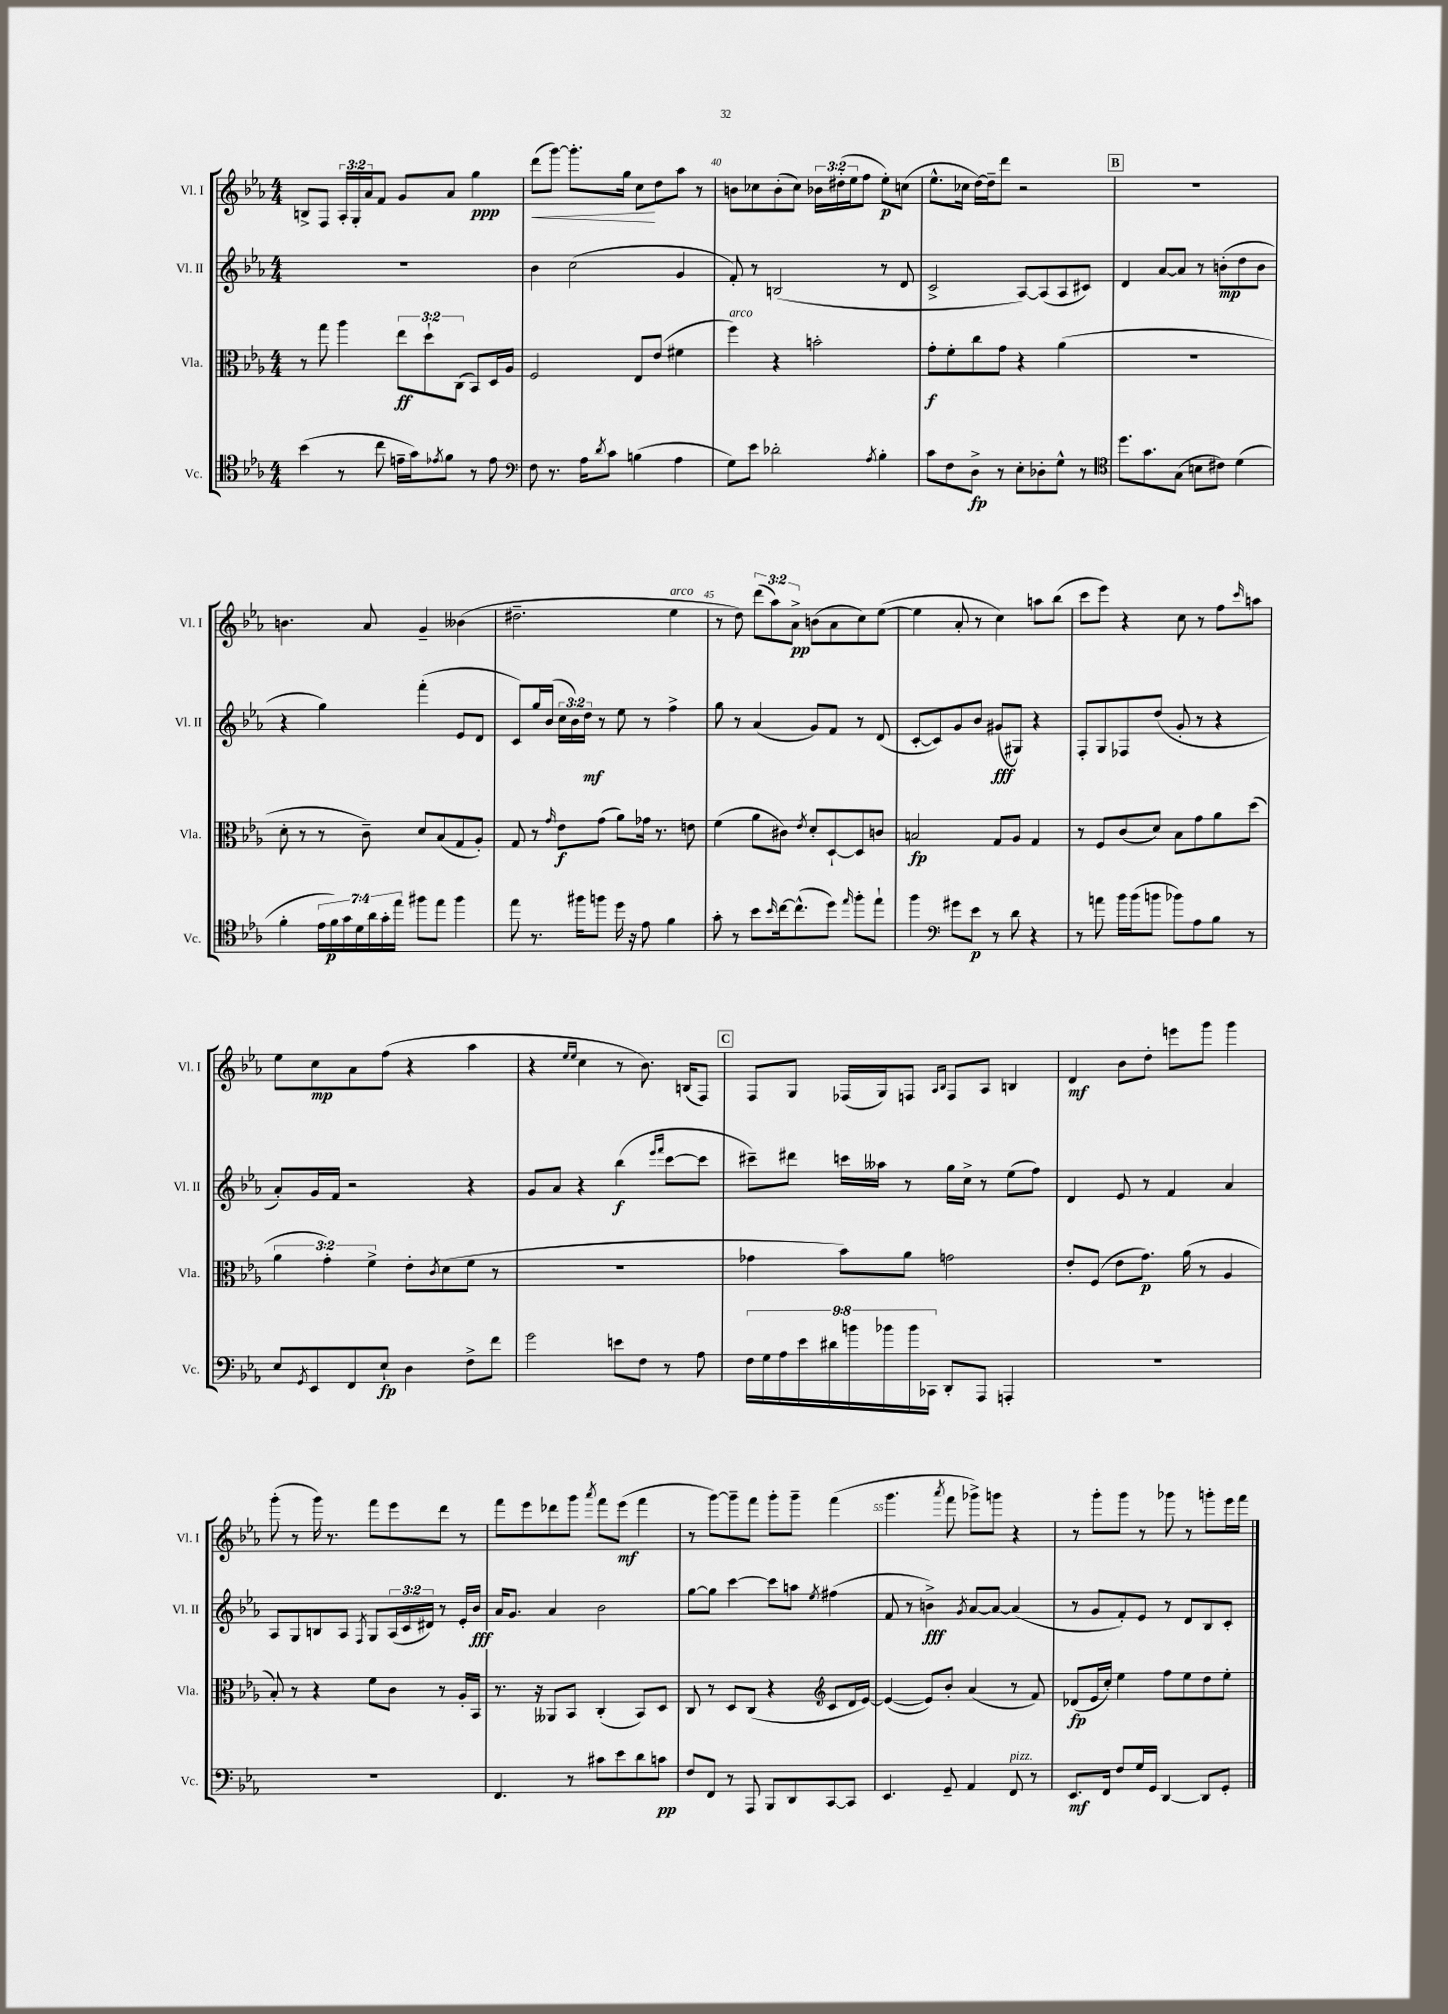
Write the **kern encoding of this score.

**kern	**kern	**kern	**kern
*staff4	*staff3	*staff2	*staff1
*clefC4	*clefC3	*clefG2	*clefG2
*k[b-e-a-]	*k[b-e-a-]	*k[b-e-a-]	*k[b-e-a-]
*M4/4	*M4/4	*M4/4	*M4/4
(4b-\	8r	1r	8B^/L
.	8gg\	.	8F/J
8r	4aa-\	.	24A-'/LL
.	.	.	24G'/
.	.	.	24a-/J
8cc\	.	.	8f/J
16e~\LL	12ee-\L	.	8g/L
16g\J)	.	.	.
.	12dd`\	.	.
8qe-/	.	.	.
8f\J	.	.	8a-/J
.	(12C\J	.	.
8r	8BB-/L)	.	4gg\
8e-\	16D/L	.	.
.	16A-/JJ	.	.
=	=	=	=
*clefF4	*	*	*
8F\	2F/	4b-\	(8ddd\L
8.r	.	.	[8ggg\J)
.	.	(2cc\	8.ggg'\]L
16A-\LK	.	.	.
8qd/	.	.	.
8c\J	.	.	.
.	.	.	16gg\Jk
(4B\	8E-/L	.	8cc\L
.	(8e-/J	.	8dd\
4A-\	4f#\	4g/	8aa-\J
.	.	.	8r
=	=	=	=
8G\L)	4ff\)	8f'/)	8b\L
8e-\J	.	8r	8cc-\
2d-'\	4r	(2B/	(8b'\
.	.	.	8cc-\J)
.	2b'\	.	24b-\LL
.	.	.	(24dd#'\
.	.	.	24ee-\J
.	.	.	8ff\J
8qA-/	.	.	.
4B-'\	.	8r	8ee-'\L)
.	.	8d/	(8cc\J
=	=	=	=
8c\L	8g'\L	2c^/	8.ee-^^\L
8F\	8f'\	.	.
.	.	.	16cc-\Jk
8D^\J	8cc\	.	[16dd\LL)
.	.	.	16dd~\]J
8r	8g\J	.	8ddd\J
8E-'\L	4r	[8A-/L)	2r
8D-'\	.	(8A-/]	.
8G^^\J	(4a-\	8A-/	.
8r	.	8c#/J)	.
=	=	=	=
*clefC4	*	*	*
8.dd\L	1r	4d/	1r
8.g\	.	.	.
.	.	[8a-/L	.
(8G\J	.	8a-/]J	.
8B\L	.	8r	.
8c#\J)	.	(8b'\L	.
(4d\	.	8dd\	.
.	.	8b\J	.
=	=	=	=
4f'\	8d'\	4r	4.b\
.	8r	.	.
28e-\LL	8r	4gg\)	.
28f\)	.	.	.
28g\	.	.	.
28d\	.	.	.
.	8c~\)	.	8a-/
28a-\	.	.	.
28g'\	.	.	.
28ee-\JJ	.	.	.
8ff#\L	8d/L	(4fff'\	4g~/
8ee-\J	(8B-/	.	.
4ff#\	8G/	8e-/L	(4b--\
.	8A-'/J)	8d/J	.
=	=	=	=
8ee-\	8G/	8c/L)	2.dd#~\
8.r	8r	16gg/L	.
.	.	(16b-/JJ	.
.	16qqg/	.	.
.	8e-\L	24cc\LL	.
.	.	24b-\)	.
16ff#\LK	.	.	.
.	.	24dd\JJ	.
8ff\J	(8g\J	8r	.
16dd\	8a-\L)	8ee-\	.
16r	.	.	.
8e-\	16g-\Jk	8r	.
.	8.r	.	.
4f\	.	4ff^\	4ee-\
.	8e\	.	.
=	=	=	=
8g'\	(4f\	8gg\	8r
8r	.	8r	8dd\)
8b-\L	8a-\L	(4a-/	(12ddd\L
.	.	.	12aa-\)
16qqb-/	.	.	.
[16cc\k	8c#\J)	.	.
.	.	.	12a-^\J
(8.cc^^\]	.	.	.
.	8qe-/	.	.
.	8d'/L	8g/L)	(8b\L
8dd\J)	[8D`/	8f/J	8a-\
16qqee-/	.	.	.
8ff'\L	8D/]	8r	8cc\)
8ee-`\J	8c/J	(8d/	([8ee-\J
=	=	=	=
4ff\	2B/	[8c'/L	4ee-\]
.	.	8c/])	.
*clefF4	*	*	*
8g#\L	.	8g/	8a-'/
8e-\J	.	8b-/J	8r
8r	8G/L	(8g#/L	4cc\)
8d\	8A-/J	8G#/J)	.
4r	4G/	4r	8aa\L
.	.	.	(8bb-\J
=	=	=	=
8r	8r	8F'/L	8ccc\L
8a\	8F/L	8G/	8eee-\J)
16b-\LL	(8c/	8F-/	4r
(16b-\J	.	.	.
8b\J	8d/J)	(8dd/J	.
8b-\L)	8B-\L	8g'/	8cc\
8A-\	8g\	8r	8r
8B-\J	8a-\	4r	8ff\L
.	.	.	16qqccc/
8r	(8dd\J	.	8aa\J
=	=	=	=
8E-/L	6a-\	8a-'/L)	8ee-\L
8qGG/	.	.	.
8EE-/	.	16g/L	8cc\
.	6g'\)	.	.
.	.	16f/JJ	.
8FF/	.	2r	8a-\
.	6f^\	.	.
8E-`/J	.	.	(8ff\J
4D\	8e-'\L	.	4r
.	8qc/	.	.
.	(8d\	.	.
8F^\L	8f\J	4r	4aa-\
8f\J	8r	.	.
=	=	=	=
2g\	1r	8g/L	4r
.	.	8a-/J	.
.	.	.	16qqee-/LL
.	.	.	16qqee-/JJ
.	.	4r	4cc\
8e\L	.	(4bb-\	8r
8F\J	.	.	8.b-\)
.	.	16qqeee-/LL	.
.	.	16qqfff/JJ	.
8r	.	[8ccc\L	.
.	.	.	(16B/LK
8A-\	.	8ccc\]J	8F/J)
=	=	=	=
18F\LL	4g-\	8ccc#~\L)	8F/L
18G\	.	.	.
18A-\	.	.	.
.	.	8ddd#\J	8G/J
18e-\	.	.	.
18d#\	.	.	.
.	8b-\L)	16ccc\LL	(16F-/LL
18b\	.	.	.
.	.	16aa--\JJ	16G/J)
18b-\	.	.	.
.	8a-\J	8r	8F/J
18b-\	.	.	.
18CC-\JJ	.	.	.
.	.	.	16qqA-/LL
.	.	.	16qqB-/JJ
8DD'/L	2g\	16gg\LL	8F/L
.	.	16cc^\JJ	.
8AAA-/J	.	8r	8A-/J
4AAA'/	.	(8ee-\L	4B/
.	.	8ff\J)	.
=	=	=	=
1r	8e-'/L	4d/	4d/
.	(8F/J	.	.
.	8e-\L	8e-/	8b-\L
.	8.g\J)	8r	8dd'\J
.	.	4f/	8eee\L
.	(16a-\	.	.
.	8r	.	8ggg\J
.	4A-/	4a-/	4ggg\
=	=	=	=
1r	8B-'/)	8A-/L	(8ggg'\
.	8r	8G/	8r
.	4r	8B/	16ggg\)
.	.	.	8.r
.	.	8A-/J	.
.	.	8qF/	.
.	8f\L	8G/L	8fff\L
.	8c\J	(24A-/L	8eee-\
.	.	24c/	.
.	.	24d#/JJ)	.
.	8r	8r	8ddd\J
.	16A-'/LL	16e-'/LL	8r
.	16BB-/JJ	16b-/JJ	.
=	=	=	=
4.FF/	8.r	16a-/LK	8fff\L
.	.	8.g/J	.
.	.	.	8eee-\
.	16r	.	.
.	8AA--/L	4a-/	8ddd-\
8r	8BB-/J	.	8ggg\J
.	.	.	8qaaa-/
8c#\L	(4C'/	2b-\	8fff\L
8e-\	.	.	(8eee-\J
8d\	8BB-/L)	.	4fff\
8c\J	8D/J	.	.
=	=	=	=
8F/L	8C/	[8gg\L	8r
8FF/J	8r	8gg\]J	[8ggg\L)
8r	8D/L	[4ccc\	8ggg~\]
8AAA-/	(8C/J	.	8fff\J
8BBB-/L	4r	8ccc\]L	8ggg'\L
8DD/	.	8aa\J	8ggg~\J
*	*clefG2	*	*
.	.	8qee-/	.
[8CC/	8c/L	(4ff#\	(4fff\
8CC/]J	16d/L	.	.
.	[16e-/JJ)	.	.
=	=	=	=
4.EE-/	(4e-/_	8f/	4.ggg\
.	.	8r	.
.	8e-/]L)	4b^\)	.
.	.	.	8qaaa-/
8GG~/	8b-'/J	.	8fff\
.	.	8qg/	.
4AA-/	(4a-/	[8a-/L	8ggg-^\L)
.	.	8a-/_J	8ggg\J
8FF/	8r	(4a-/]	4r
8r	8f/)	.	.
=	=	=	=
8.EE-/L	(8d-/L	8r	8r
.	16e-/L	8g/L	8ggg'\L
16FF/Jk	16cc'/JJ)	.	.
8F/L	4ee-\	8f'/)	8ggg\J
16G/L	.	8e-/J	8r
16GG/JJ	.	.	.
[4DD/	8ff\L	8r	8ggg-\
.	8ee-\	8d/L	8r
8DD/]L	8dd\	8B-/	8ggg'\L
8GG'/J	8ee-'\J	8c'/J	16eee-\L
.	.	.	16fff\JJ
==	==	==	==
*-	*-	*-	*-
